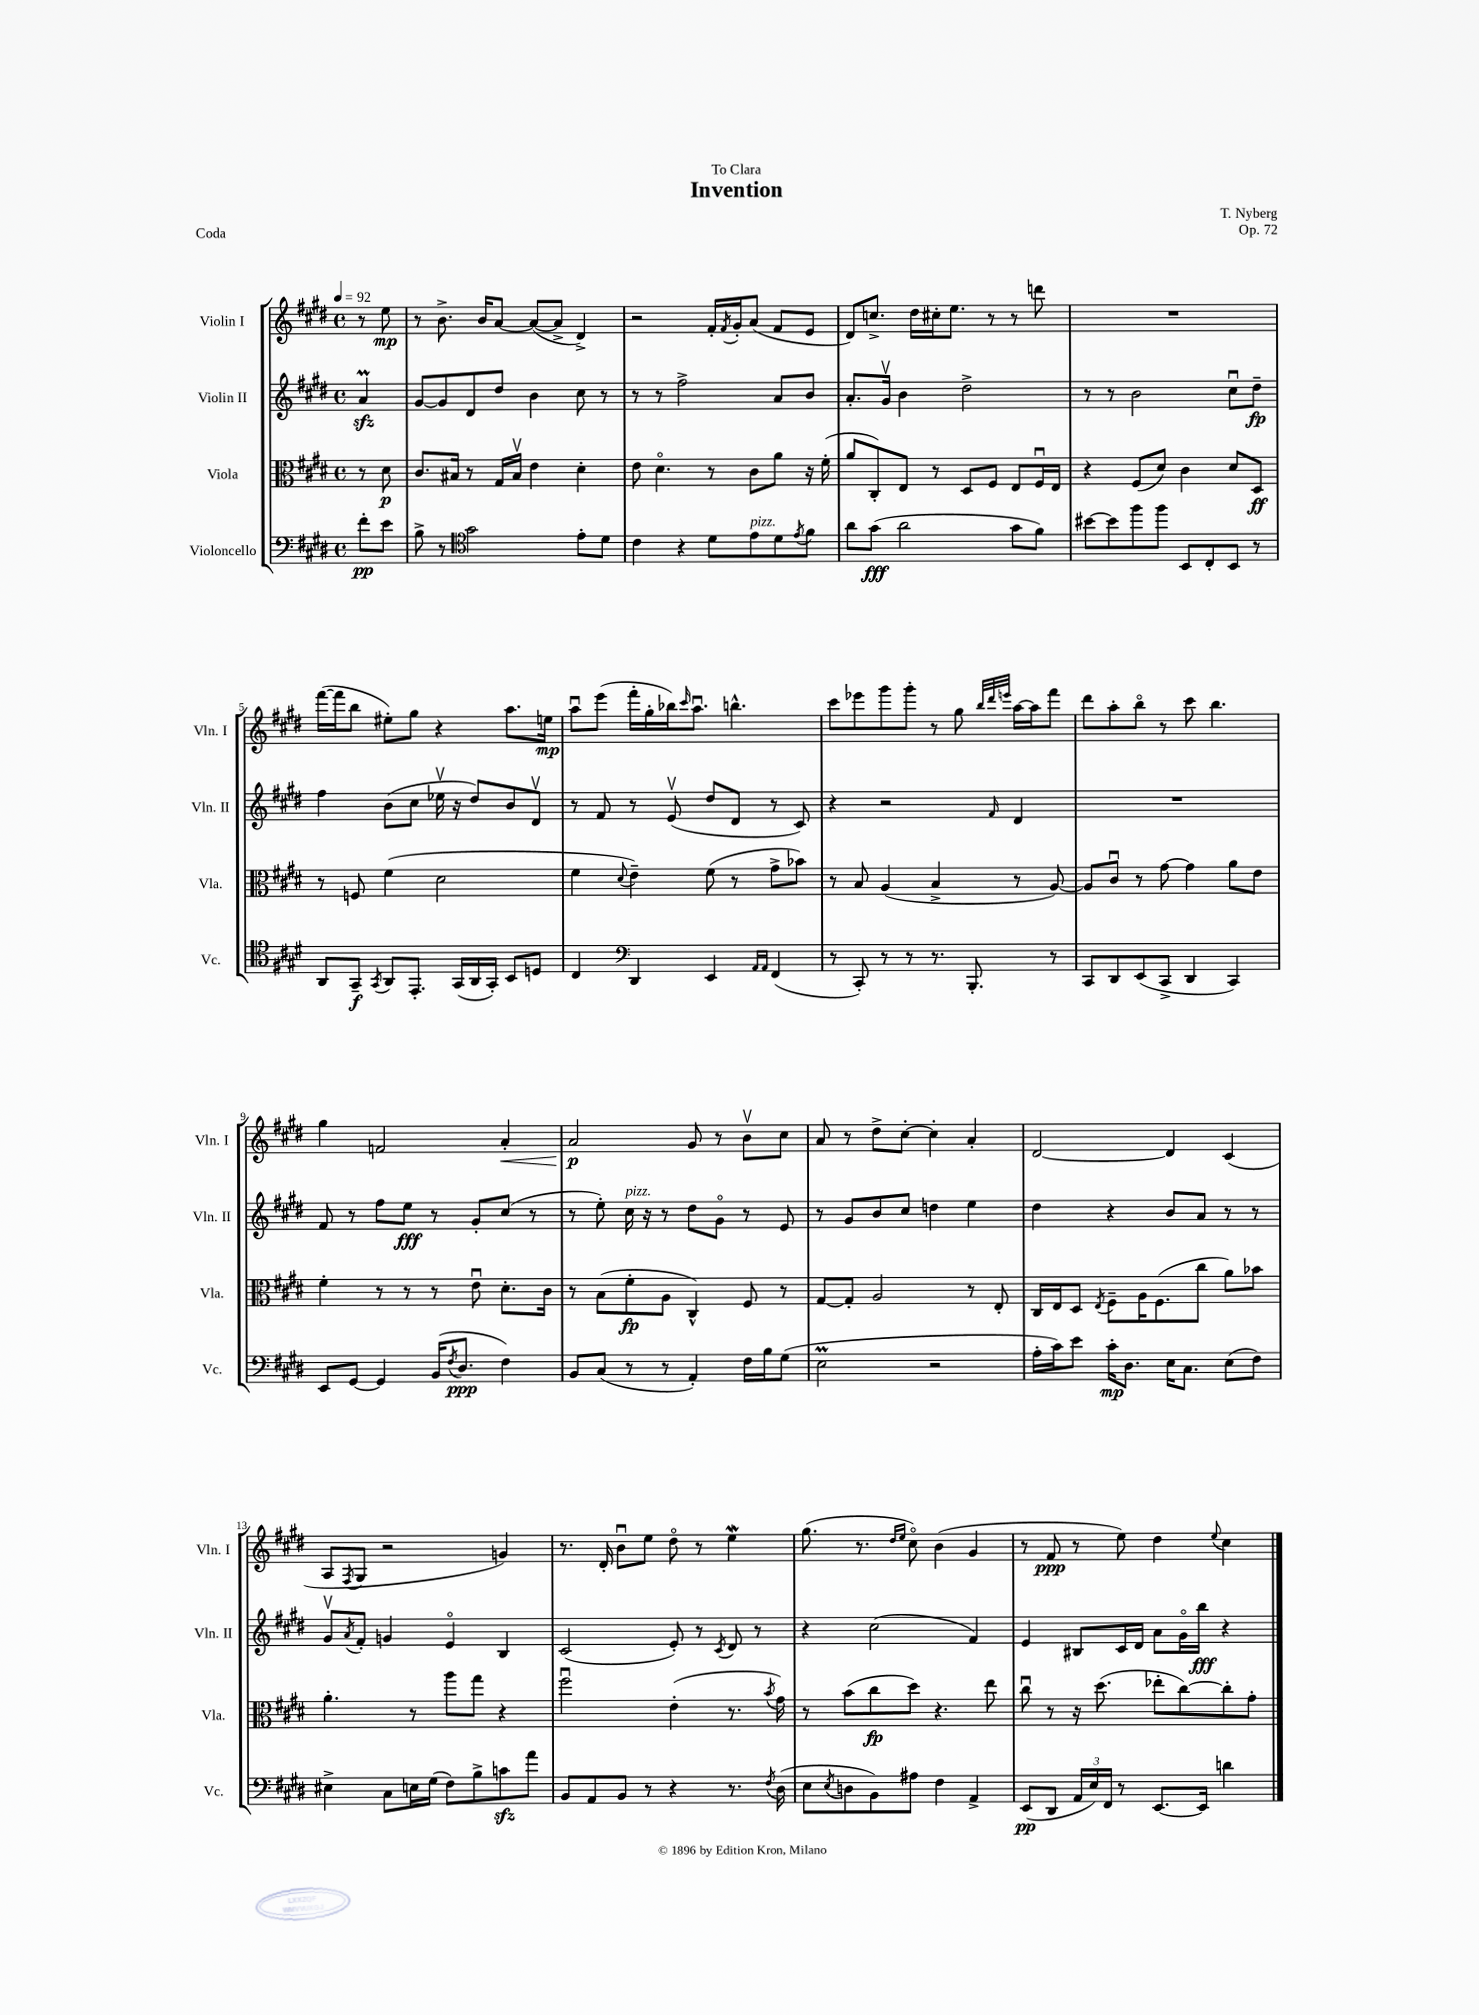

**kern	**kern	**kern	**kern
*staff4	*staff3	*staff2	*staff1
*clefF4	*clefC3	*clefG2	*clefG2
*k[f#c#g#d#]	*k[f#c#g#d#]	*k[f#c#g#d#]	*k[f#c#g#d#]
*M4/4	*M4/4	*M4/4	*M4/4
*met(c)	*met(c)	*met(c)	*met(c)
*MM92	*MM92	*MM92	*MM92
8f#'	8r	4a	8r
8e	8d#	.	8ee
=	=	=	=
8B^	8.c#	[8g#	8r
8r	.	8g#]	8.b^
.	16B#	.	.
*clefC4	*	*	*
2g#	8r	8d#	.
.	.	.	16b
.	16G#	8dd#	[8a
.	16B#v	.	.
.	4e	4b	(8a_
.	.	.	8a^]
8e'	4d#'	8cc#	4d#^)
8d#	.	8r	.
=	=	=	=
4c#	8e	8r	2r
.	4.d#o	8r	.
4r	.	2ff#^	.
8d#	8r	.	16f#'
.	.	.	8qf#
.	.	.	16g#'
8e	8c#	.	(8a
8d#	8a	8a	8f#
8qe	.	.	.
8f#	16r	8b	8e
.	(16f#'	.	.
=	=	=	=
8a	8a	8.a'	8d#)
(8g#	8C#')	.	8.cc^
.	.	16g#v	.
2a	8E	4b	.
.	.	.	16dd#
.	8r	.	16cc#'
.	.	.	8.ee
.	8D#	2dd#^	.
.	8F#	.	8r
8g#	8E	.	8r
8f#)	16F#u	.	8ddd
.	16E	.	.
=	=	=	=
[8b#	4r	8r	1r
8b#]	.	8r	.
8ff#	(8F#	2b	.
8ff#	8d#)	.	.
8BB	4c#	.	.
8C#'	.	.	.
8BB	8d#	8cc#u	.
8r	8D#	8dd#~	.
=	=	=	=
8AA	8r	4ff#	([16fff#
.	.	.	16fff#]
8GG#~	8F	.	8bb
8qGG#	.	.	.
8AA	(4f#	(8b	8ee#')
8.EE'	.	8cc#	8gg#
.	2d#	16ee-v	4r
(16GG#	.	16r	.
16AA	.	8dd#)	.
16GG#')	.	.	.
8BB	.	8b	8.aa
8D	.	8d#v	.
.	.	.	16ee
=	=	=	=
4C#	4f#	8r	8aau
.	.	8f#	(8eee
*clefF4	*	*	*
.	8qqd#	.	.
4DD#	4e~)	8r	16fff#'
.	.	.	16gg#'
.	.	(8ev	16bb-)
.	.	.	16qqccc#
.	.	.	8.aau
4EE	(8f#	8dd#	.
.	8r	8d#	4.bb^^
16qqAA	.	.	.
16qqAA	.	.	.
(4FF#	8g#^	8r	.
.	8b-)	8c#)	.
=	=	=	=
8r	8r	4r	8ccc#
8CC#')	8B	.	8eee-
8r	(4A	2r	8ggg#
8r	.	.	8ggg#'
8.r	4B^	.	8r
.	.	.	8gg#
8.BBB'	.	.	.
.	.	.	32qqbb
.	.	.	32qqddd#
.	.	16qqf#	32qqeee
.	8r	4d#	[16aa
.	.	.	16aa]
8r	[8A)	.	8fff#
=	=	=	=
8CC#	8A]	1r	8ddd#
8DD#	8c#u	.	8aa'
(8EE	8r	.	8bbo
8CC#^	[8g#	.	8r
4DD#	4g#]	.	8ccc#
.	.	.	4.bb
4CC#)	8a	.	.
.	8e	.	.
=	=	=	=
8EE	4f#'	8f#	4gg#
[8GG#	.	8r	.
4GG#]	8r	8ff#	2f
.	8r	8ee	.
(16BB	8r	8r	.
8qF#	.	.	.
8.D#	.	.	.
.	8eu	8g#'	.
4F#)	8.d#'	(8cc#	4a'
.	.	8r	.
.	16c#	.	.
=	=	=	=
8BB	8r	8r	2a
(8C#	(8B	8ee')	.
8r	8f#'	16cc#	.
.	.	16r	.
8r	8A	8r	.
4AA')	4C#^^)	8dd#	8g#
.	.	8g#o	8r
16F#	8F#	8r	8bv
16B	.	.	.
(8G#	8r	8e	8cc#
=	=	=	=
2E	[8G#	8r	8a
.	8G#']	8g#	8r
.	2A	8b	8dd#^
.	.	8cc#	[8cc#'
2r	.	4dd	4cc#']
.	8r	4ee	4a'
.	8E'	.	.
=	=	=	=
16A'	16C#	4dd#	[2d#
16c#)	16E	.	.
8e	8D#	.	.
.	8qE	.	.
16c#'	8F#~	4r	.
8.D#	.	.	.
.	16A	.	.
.	(8.F#	.	.
16E	.	8b	4d#]
8.C#	.	.	.
.	8cc#	8a	.
(8E	8a)	8r	(4c#
8F#)	8b-	8r	.
=	=	=	=
4E#^	4.a'	8g#v	8A
.	.	8qa	8qF#
.	.	8f#'	8G#
8C#	.	4g	2r
16E	8r	.	.
(16G#	.	.	.
8F#)	8aa	4eo	.
8B^	8gg#	.	.
8c	4r	4B	4g)
8a	.	.	.
=	=	=	=
8BB	2ff#u	(2c#	8.r
8AA	.	.	.
.	.	.	16d#'
8BB	.	.	8bu
8r	.	.	8ee
4r	(4e'	8e')	8dd#o
.	.	8r	8r
.	.	8qc#	.
8.r	8.r	8d#	4ee
.	.	8r	.
8qF#	8qb	.	.
(16D#	16g#)	.	.
=	=	=	=
8E	8r	4r	(8.gg#
8qE	.	.	.
8D	(8b	.	.
.	.	.	8.r
8BB)	8cc#	(2cc#	.
.	.	.	16qqdd#
.	.	.	16qqee
8A#	8dd#)	.	8cc#o)
4F#	4.r	.	(4b
4AA^	.	4f#)	4g#
.	8ee	.	.
=	=	=	=
(8EE	8cc#u	4e	8r
8DD#	8r	.	8f#
24AA	16r	8B#	8r
24E)	.	.	.
.	(8.dd#	.	.
24FF#	.	.	.
8r	.	16c#	8ee)
.	.	16d#	.
[8.EE	8ee-'	8a	4dd#
.	[8cc#)	16g#o	.
16EE]	.	16bb	.
.	.	.	8qqee
4d	8cc#']	4r	4cc#
.	8g#'	.	.
==	==	==	==
*-	*-	*-	*-
